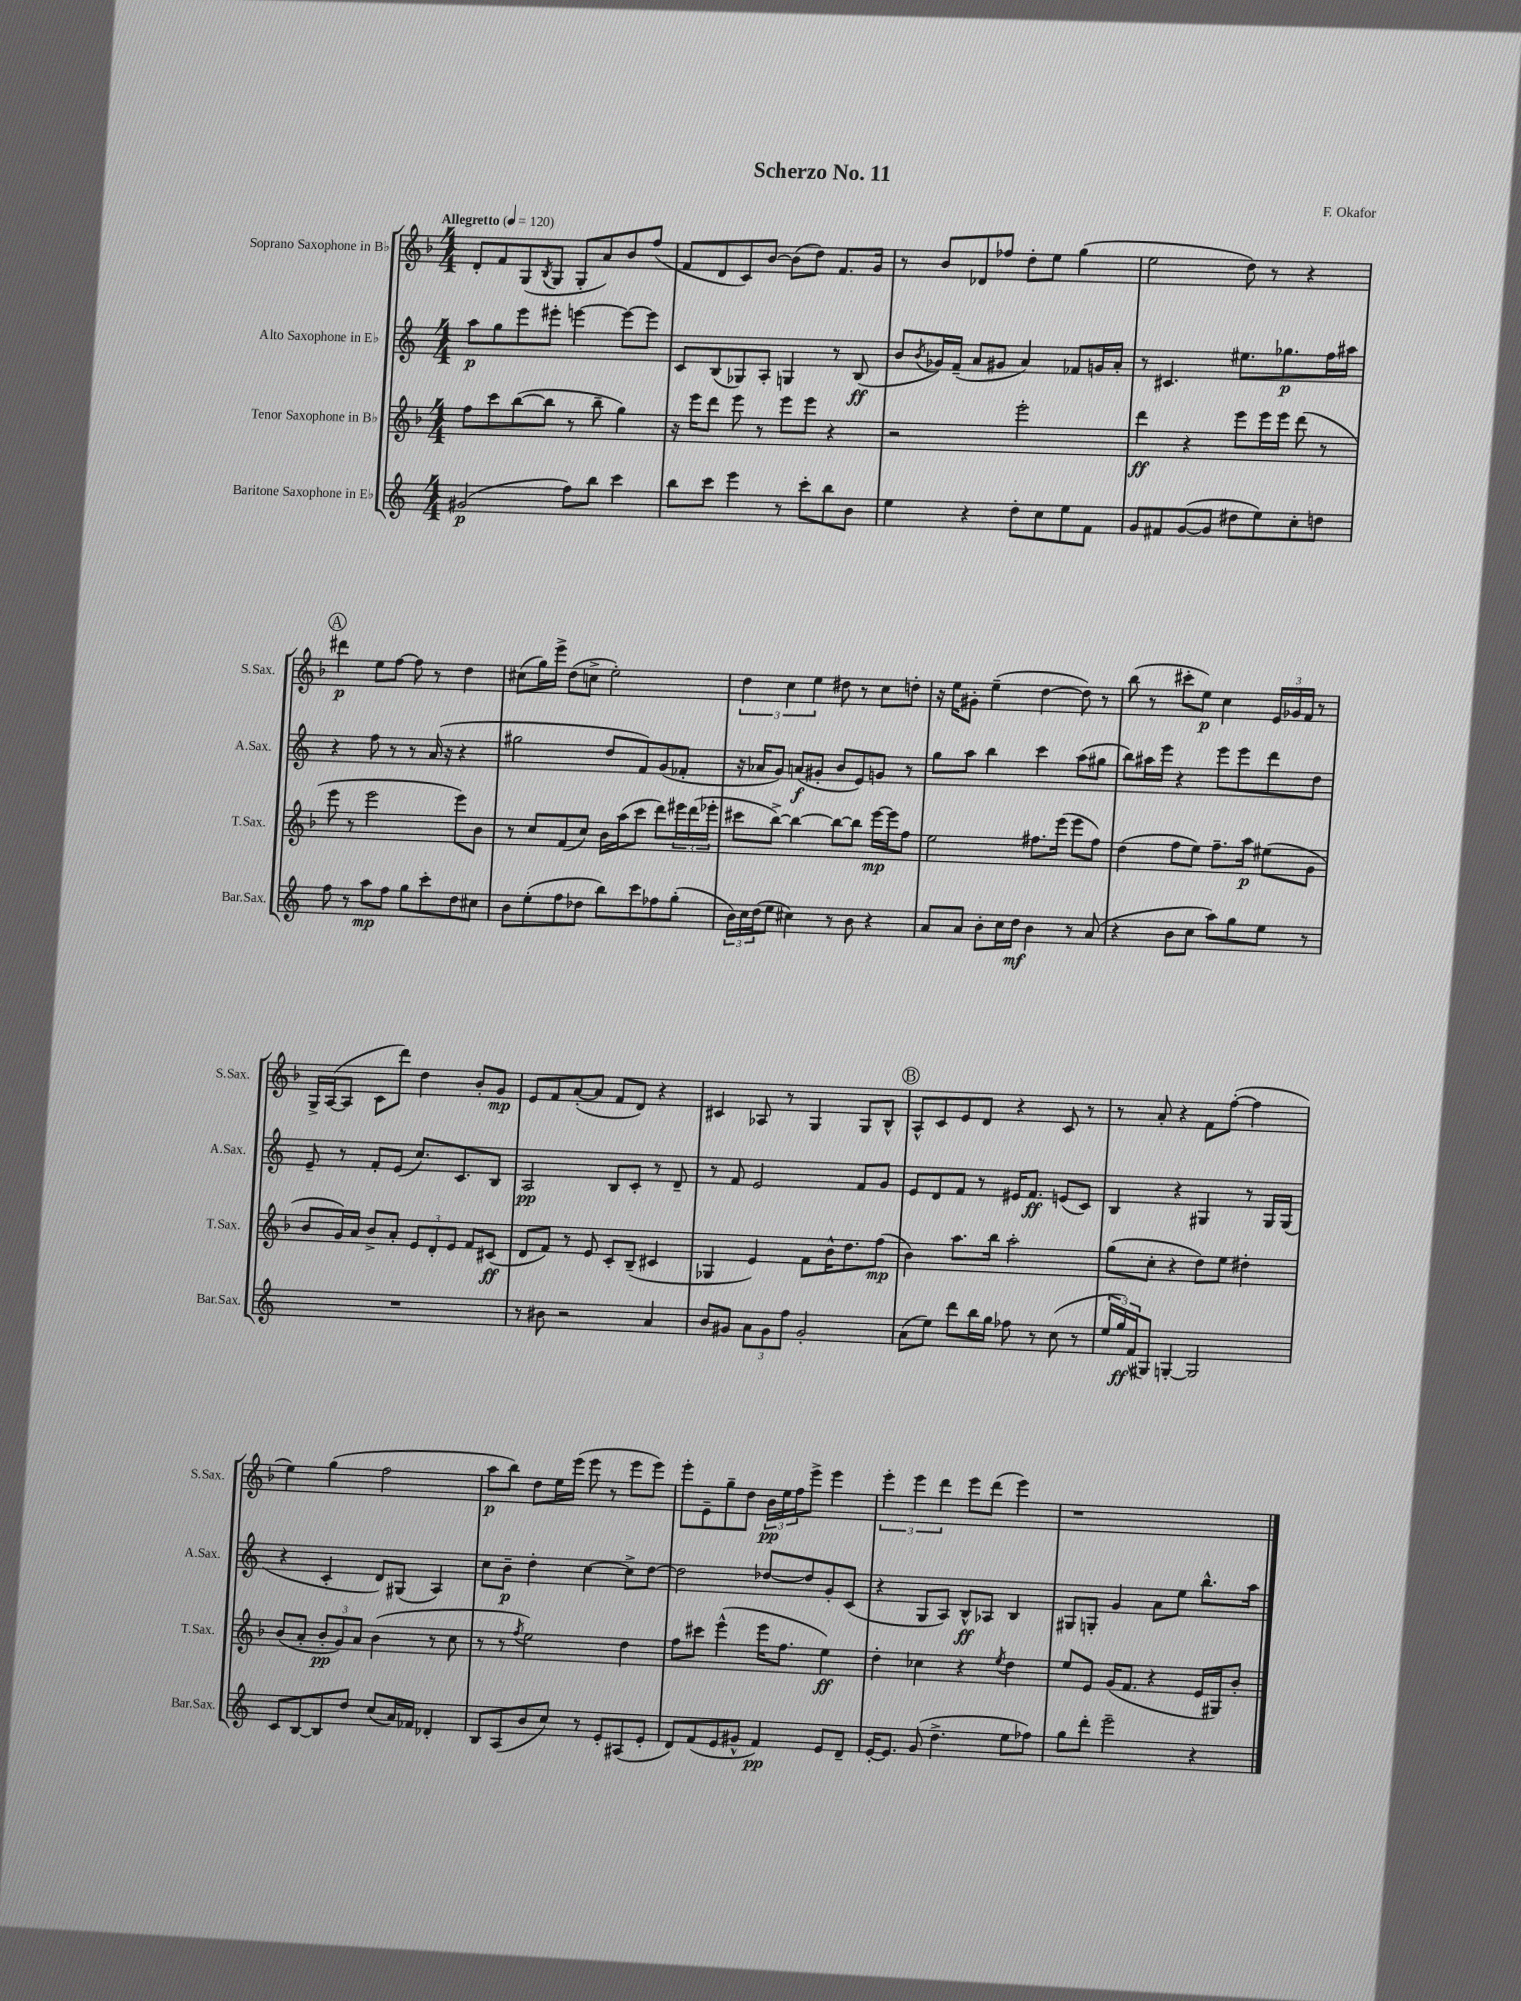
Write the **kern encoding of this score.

**kern	**kern	**kern	**kern
*staff4	*staff3	*staff2	*staff1
*clefG2	*clefG2	*clefG2	*clefG2
*k[]	*k[b-]	*k[]	*k[b-]
*M4/4	*M4/4	*M4/4	*M4/4
*MM120	*MM120	*MM120	*MM120
(2g#	8ff	8aa	8d'
.	8ccc	8gg	8f
.	([8bb-	8eee	(8G
.	.	.	8qB-
.	8bb-]	8eee#'	8G
8ff)	8r	[4eee	8G'
8bb	8bb-~	.	8a)
4ccc	4gg)	8eee_	8b-
.	.	8eee]	(8ff
=	=	=	=
8bb	16r	8c	8f
.	16eee	.	.
8ccc	8ddd	(8B	8d
4eee	8eee	8G-)	8c)
.	8r	8A'	[8b-
8r	8eee	4G	(8b-]
8ccc'	8eee	.	8dd)
8bb	4r	8r	8.f
8b	.	(8B	.
.	.	.	16g
=	=	=	=
4ee	2r	8b	8r
.	.	8qb	.
.	.	16g-)	8b-
.	.	(16f~	.
4r	.	8a	8d-
.	.	8g#	8ff-
8dd'	2eee'	4a)	8dd'
8cc	.	.	8ee
8ee	.	8f-	(4gg
8f	.	16g	.
.	.	16a'	.
=	=	=	=
8g	4ddd	8r	2ee
8f#	.	4.c#	.
([8g	4r	.	.
8g]	.	.	.
8dd#	8eee	8.ee#	8dd)
8ee)	16eee	.	8r
.	16eee	8.gg-	.
8cc'	(8ddd	.	4r
8dd	8r	16ff	.
.	.	16aa#	.
=	=	=	=
8ff	8eee	4r	4ddd#
8r	8r	.	.
8aa	2eee	8ff	8ee
8ff	.	8r	[8ff
8gg	.	8r	8ff]
8ccc'	.	(16a	8r
.	.	16r	.
8dd	8eee)	4r	4dd
8cc#	8b-	.	.
=	=	=	=
8b	8r	2gg#	(8cc#
(8ee'	8cc	.	16gg)
.	.	.	16eee^
8ff	(8f	.	(8dd
8dd-	8cc)	.	8cc^
8bb)	16b-	8dd	2ee')
.	(16aa	.	.
8ccc	8ccc	8f)	.
8ff-	8ddd)	(8g	.
(8gg'	24eee#	8f-'	.
.	(24ddd	.	.
.	24eee-'	.	.
=	=	=	=
24b)	8ccc#	16r	6dd
24cc	.	.	.
.	.	16a-	.
(24dd	.	.	.
8ee	[8bb-^)	8g)	.
.	.	.	6cc
4cc#)	4bb-_	(8a	.
.	.	.	6ee
.	.	8g#'	.
8r	8bb-_	8b	8dd#
8b	8bb-]	8e)	8r
4r	[16eee	8g	8cc
.	16eee]	.	.
.	8ff	8r	8dd'
=	=	=	=
8a	2ee	8gg	16r
.	.	.	16ee
8a	.	8aa	8g#'
8b'	.	4bb	(4ee~
16cc	.	.	.
16dd	.	.	.
4b	8.ff#	4ccc	[4dd
.	(16eee	.	.
8r	8eee	(8aa	8dd])
(8a	8ff#)	8gg#	8r
=	=	=	=
4r	(4dd	8bb)	(8bb-
.	.	16aa#	8r
.	.	16eee	.
8b	8ff	4r	8ccc#'
8cc	8ee)	.	8ee)
8aa)	8.ff~	8eee	4cc
8gg	.	8eee	.
.	16aa	.	.
8ee	(8ee#	8ddd	24e
.	.	.	24g-
.	.	.	24f
8r	8g	8dd	8r
=	=	=	=
1r	8b-	8e~	16G^
.	.	.	([16A
.	16g)	8r	8A]
.	16a	.	.
.	8b-^	8f'	8c
.	8a'	(8e	8ddd)
.	12e	8.cc)	4dd
.	12d'	.	.
.	12e	.	.
.	.	8.c	.
.	8f	.	8b-'
.	(8c#	8B	8g
=	=	=	=
8r	8d	2A	8e
8b#	8f)	.	8f
2r	8r	.	([8a'
.	8e	.	8a]
.	8c'	8B	8f
.	(8B-~	8c'	8d)
4a	4c#	8r	4r
.	.	8d~	.
=	=	=	=
8b	4G-	8r	4c#
8g#	.	8f	.
12a	4e)	2e	8A-
12g#	.	.	.
.	.	.	8r
12ff	.	.	.
2g#'	8f	.	4G
.	16b-^^	.	.
.	8.dd	.	.
.	.	8f	8G
.	(8ff	8g	8B-^^
=	=	=	=
(8a	4b-)	8e	8A^^
8ee)	.	8d	8c
8ddd	8.aa	8f	8e
16bb	.	8r	8d
16gg	16bb-	.	.
8ff-	2aa'	16e#	4r
.	.	8.f	.
8r	.	.	.
(8cc	.	(8e	8c
8r	.	8c)	8r
=	=	=	=
24ee	(8gg	4B	8r
24gg)	.	.	.
(24f	.	.	.
8G#)	8cc'	.	8a'
[4G'	4r	4r	4r
2G]	8dd)	4G#	8f
.	8ee	.	([8ff'
.	4dd#'	8r	4ff]
.	.	16G#	.
.	.	(16G#	.
=	=	=	=
8c	(8b-	4r	4ee)
[8B	8a'	.	.
8B]	12b-'	4c'	(4gg
.	12g)	.	.
8dd	.	.	.
.	12a	.	.
(8cc	(4b-	8d)	2ff
16a)	.	(8G#	.
16f-	.	.	.
4d-'	8r	4A)	.
.	8cc	.	.
=	=	=	=
8B	8r	8cc	8aa
(8A	8r	8b~	8bb-)
.	8qff	.	.
8b	2ee)	4dd'	8dd
8cc)	.	.	16ee
.	.	.	(16eee
8r	.	[4cc	8eee
8e'	.	.	8r
(8A#	4dd	8cc^]	8eee
8e'	.	[8dd	8eee)
=	=	=	=
8d)	8ff	2dd]	8eee'
(8f	8ccc#	.	8e~
8e	(4eee^^	.	8gg~
8g#^^	.	.	8dd
4f)	16eee	[8dd-	24b-
.	.	.	24ee
.	8.ff	.	.
.	.	.	24ff
.	.	8dd-]	8eee^
8e	4ee)	8g'	4eee
8d~	.	(8c	.
=	=	=	=
[16e'	4dd'	4r	6eee'
8.e]	.	.	.
.	.	.	6eee
(8g	4cc-	8G	.
.	.	.	6ddd
4.dd^	.	8A)	.
.	4r	8B^^	8eee
.	.	8A-	(8ddd
.	8qee	.	.
8ee	4dd	4B	4eee)
8ff-)	.	.	.
=	=	=	=
8gg	8ee	8G#	1r
8ddd'	8e	8G'	.
2eee~	(16g	4g	.
.	8.f	.	.
.	4r	8a	.
.	.	8ee	.
4r	16e	8.bb^^	.
.	16G#)	.	.
.	8b-'	.	.
.	.	16aa	.
==	==	==	==
*-	*-	*-	*-
